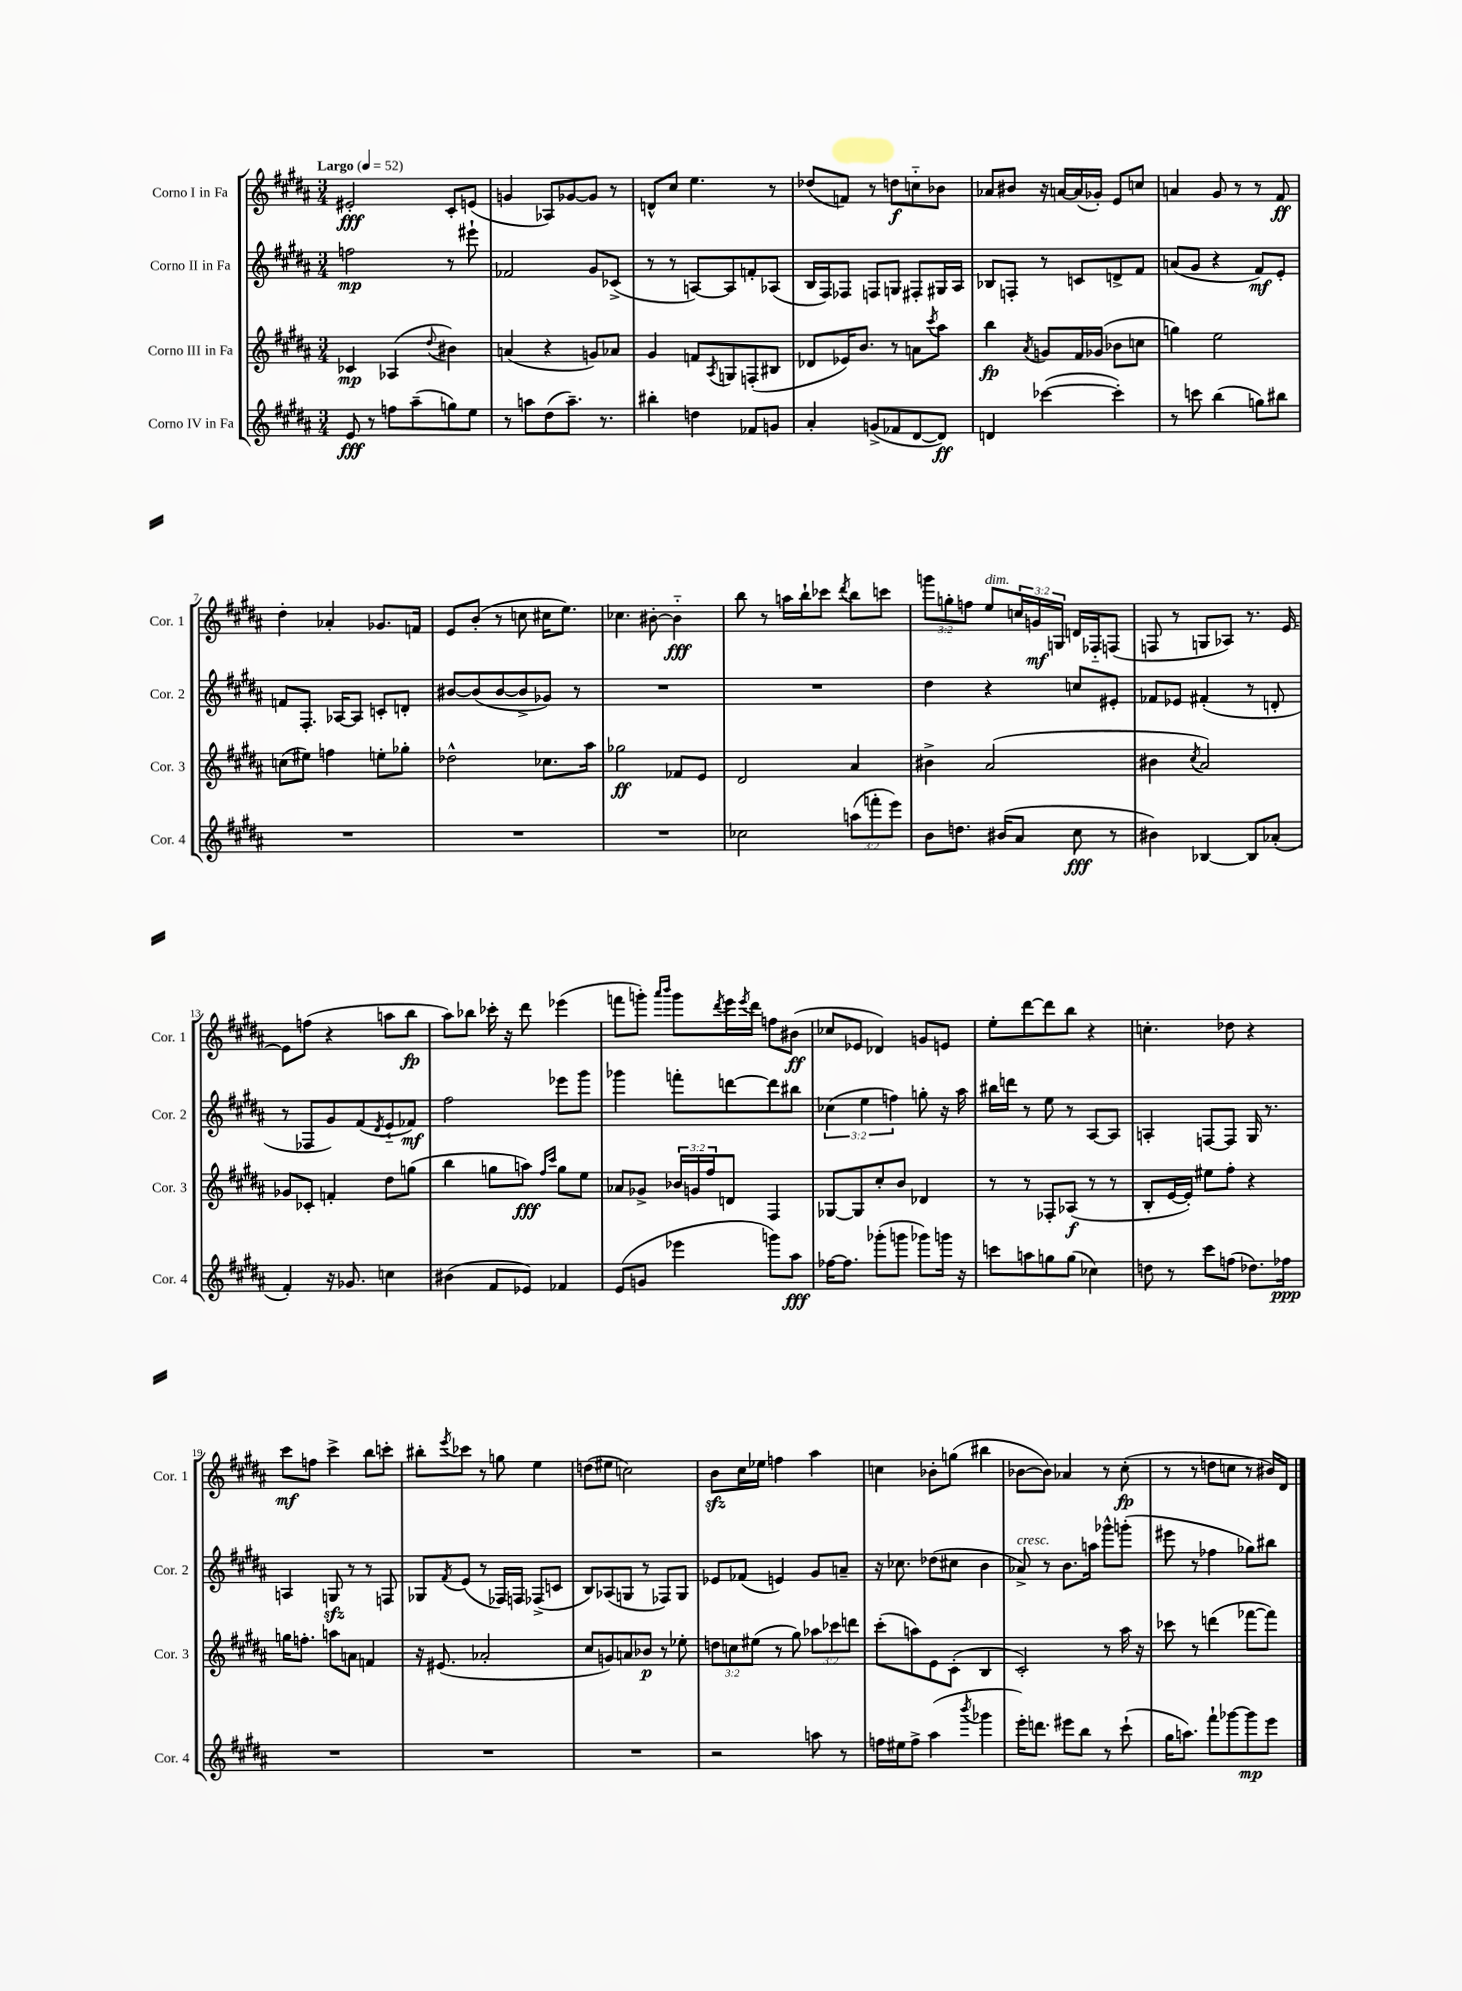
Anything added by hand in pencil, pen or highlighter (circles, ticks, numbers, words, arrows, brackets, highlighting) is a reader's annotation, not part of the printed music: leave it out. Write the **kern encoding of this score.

**kern	**kern	**kern	**kern
*staff4	*staff3	*staff2	*staff1
*clefG2	*clefG2	*clefG2	*clefG2
*k[f#c#g#d#a#]	*k[f#c#g#d#a#]	*k[f#c#g#d#a#]	*k[f#c#g#d#a#]
*M3/4	*M3/4	*M3/4	*M3/4
*MM52	*MM52	*MM52	*MM52
8e	4c-	2ff	2e#'
8r	.	.	.
8ff	(4A-	.	.
(8aa#~	.	.	.
.	8qqdd#	.	.
8gg)	4b#)	8r	8c#'
8ee	.	8eee#`	(8e
=	=	=	=
8r	(4a	2f-	4g
8aa	.	.	.
(8dd#	4r	.	8A-)
8.aa~)	.	.	[8g-
.	8g)	8g#	8g-]
8.r	.	.	.
.	8a-	(8c-^	8r
=	=	=	=
4bb#'	4g#	8r	8d^^
.	.	8r	8cc#
4dd	8f	[8A)	4.ee
.	8qA#	.	.
.	8G	8A]	.
8f-	(8F'	8f'	.
8g	8B#	(8A-	8r
=	=	=	=
4a#'	8d-	16B	(8dd-
.	.	16F#)	.
.	16e-)	8F-	8f)
.	8.b	.	.
(8g^	.	8F	8r
8f-	8r	8G	8dd
[8d#	8a	8F#'	8cc'~
.	8qccc#	.	.
8d#])	8aa#	16G#	8b-
.	.	16A#	.
=	=	=	=
4d	4bb	8B-	8a-
.	.	8F'	8b#
.	8qa#	.	.
([4ccc-	8g	8r	16r
.	.	.	[16a
.	16f#	8c	(16a]
.	(16g-	.	16g-')
4ccc-'])	8b-	8d^	8e
.	8cc	8f#	8cc
=	=	=	=
8r	4gg)	(8a	4a
8ccc	.	8g#	.
(4bb	2ee	4r	8g#
.	.	.	8r
8gg)	.	8f#)	8r
8bb#	.	8e'	8f#
=	=	=	=
2.r	(8cc	8f	4dd#'
.	8ee#)	8.F#'	.
.	4ff	.	4a-'
.	.	[16A-	.
.	.	8A-]	.
.	8ee'	8c'	8.g-
.	8gg-'	8d'	.
.	.	.	16f
=	=	=	=
2.r	2dd-^^	[8b#	8e
.	.	(8b#]	(8b'
.	.	[8b#	8r
.	.	8b#^]	8cc
.	8.cc-	8g-)	16cc#
.	.	.	8.ee)
.	.	8r	.
.	16aa#	.	.
=	=	=	=
2.r	2gg-	2.r	4.cc-
.	.	.	[8b#'
.	8f-	.	4b#'~]
.	8e	.	.
=	=	=	=
2cc-	2d#	2.r	8bb
.	.	.	8r
.	.	.	16aa
.	.	.	16bb`
.	.	.	8ccc-
.	.	.	8qddd#
(12aa	4a#	.	8bb
12fff'	.	.	.
.	.	.	8ccc
12eee)	.	.	.
=	=	=	=
8b	4b#^	4dd#	12ggg
.	.	.	12gg'
8.dd	.	.	.
.	.	.	12ff
.	(2a#	4r	8ee
(16b#	.	.	.
8a#	.	.	24cc
.	.	.	24g
.	.	.	24G
8cc#	.	8cc	16d
.	.	.	16F-'~
8r	.	8e#'	(8F
=	=	=	=
4b#)	4b#	8f-	8F
.	.	8e-	8r
.	8qcc#	.	.
[4B-	2a#)	(4f#'	8G
.	.	.	8A-)
8B-]	.	8r	8.r
(8a-'	.	8d'	.
.	.	.	[16e
=	=	=	=
4f#')	8g-	8r	8e]
.	8c-'	8F-	(8ff
16r	4f'	8g#)	4r
8.g-	.	.	.
.	.	(8f#	.
.	.	8qd#	.
4cc	8dd#	8e'~	8aa
.	(8gg	8f-)	8bb
=	=	=	=
(4b#	4bb	2ff#	8aa#)
.	.	.	8bb-
8f#	8gg	.	16ccc-'
.	.	.	16r
8e-)	8aa)	.	8ddd#
.	16qqff#	.	.
.	16qqccc#	.	.
4f-	8gg	8eee-	(4eee-
.	8ee	8ggg#	.
=	=	=	=
(8e	8a-	4ggg-	8fff
8g	8g-^	.	8ggg')
.	.	.	16qqaaa#
.	.	.	16qqbbb
4eee-	24b-	8fff'	8ggg
.	24g	.	.
.	24ff#	.	.
.	.	.	8qddd#
.	8d	[8ddd	16eee
.	.	.	8qeee
.	.	.	16ddd#
8ggg)	4F#	8ddd]	8ff
8aa#	.	8bb#	(8b#
=	=	=	=
[16ff-	[8G-	(6cc-	8cc-
8.ff-]	.	.	.
.	8G-]	.	8e-
.	.	6ee	.
(8ggg-'	8cc#'	.	4d-)
.	.	6ff)	.
8ggg	8b	.	.
8ggg-)	4d-	8gg'	8g
16ggg	.	16r	8e
16r	.	16aa#	.
=	=	=	=
8ccc	8r	16bb#	8ee'
.	.	16ddd	.
8aa	8r	8r	[8ddd#
8gg	8F-'	8ee	8ddd#]
(8gg	(8A-	8r	8bb
4cc-)	8r	[8A#	4r
.	8r	8A#]	.
=	=	=	=
8dd	8B'	4A'	4.cc'
8r	[16e	.	.
.	16e'])	.	.
8ccc#	8ee#	[8F	.
(8ff	8ff#'	8F]	8dd-
8.dd-)	4r	16G#	4r
.	.	8.r	.
16ff-	.	.	.
=	=	=	=
2.r	16gg	4A	8ccc#
.	8.ff'	.	.
.	.	.	8ff
.	8aa	8G	4ccc#^
.	8a	8r	.
.	4f	8r	8bb
.	.	8F	8ccc'
=	=	=	=
2.r	16r	8G-	8bb#'
.	(8.e#	.	.
.	.	8qf#	8qeee
.	.	(8e	8ccc-
.	2a-'	8r	8r
.	.	16F-)	8gg
.	.	16F	.
.	.	(8F-^	4ee
.	.	8c	.
=	=	=	=
2.r	8cc#	8B)	(8dd
.	8g)	(8A-	8ee#
.	8a	8G	2cc)
.	8b-	8r	.
.	8r	8F-)	.
.	8ee-'	8G	.
=	=	=	=
2r	12dd	8e-	8b
.	12cc	.	.
.	.	(8f-	16cc#
.	(12ee#	.	.
.	.	.	16ee-
.	8r	4e)	4ff
.	8gg#)	.	.
8aa	12aa-	8g#	4aa#
.	12ccc-	.	.
8r	.	8a~	.
.	12ddd	.	.
=	=	=	=
16ff	(8ccc#'	16r	4cc
16ee#	.	8.cc-	.
8ff^	8aa)	.	.
(4aa#	8e	(8dd-	8b-'
.	(8c#'	8cc#	(8gg
8qbbb	.	.	.
4ggg-	4B	4b	4bb#
=	=	=	=
16eee')	2c#')	8a-^)	[8b-
8.ddd	.	.	.
.	.	8r	8b-])
8eee#	.	8.b	4a-
8bb	.	.	.
.	.	16aa	.
8r	8r	8ggg-^^	8r
(8ccc#`	16aa#	(8ggg'	(8cc#'
.	16r	.	.
=	=	=	=
16gg#	8ccc-	8eee#	8r
8.aa)	.	.	.
.	8r	8r	8r
8fff#`	(4ddd	4ff-	8dd
[8ggg-	.	.	8cc
8ggg-]	[8fff-	8gg-)	8r
8eee	8fff-])	8bb#	16b#)
.	.	.	16d#
==	==	==	==
*-	*-	*-	*-
